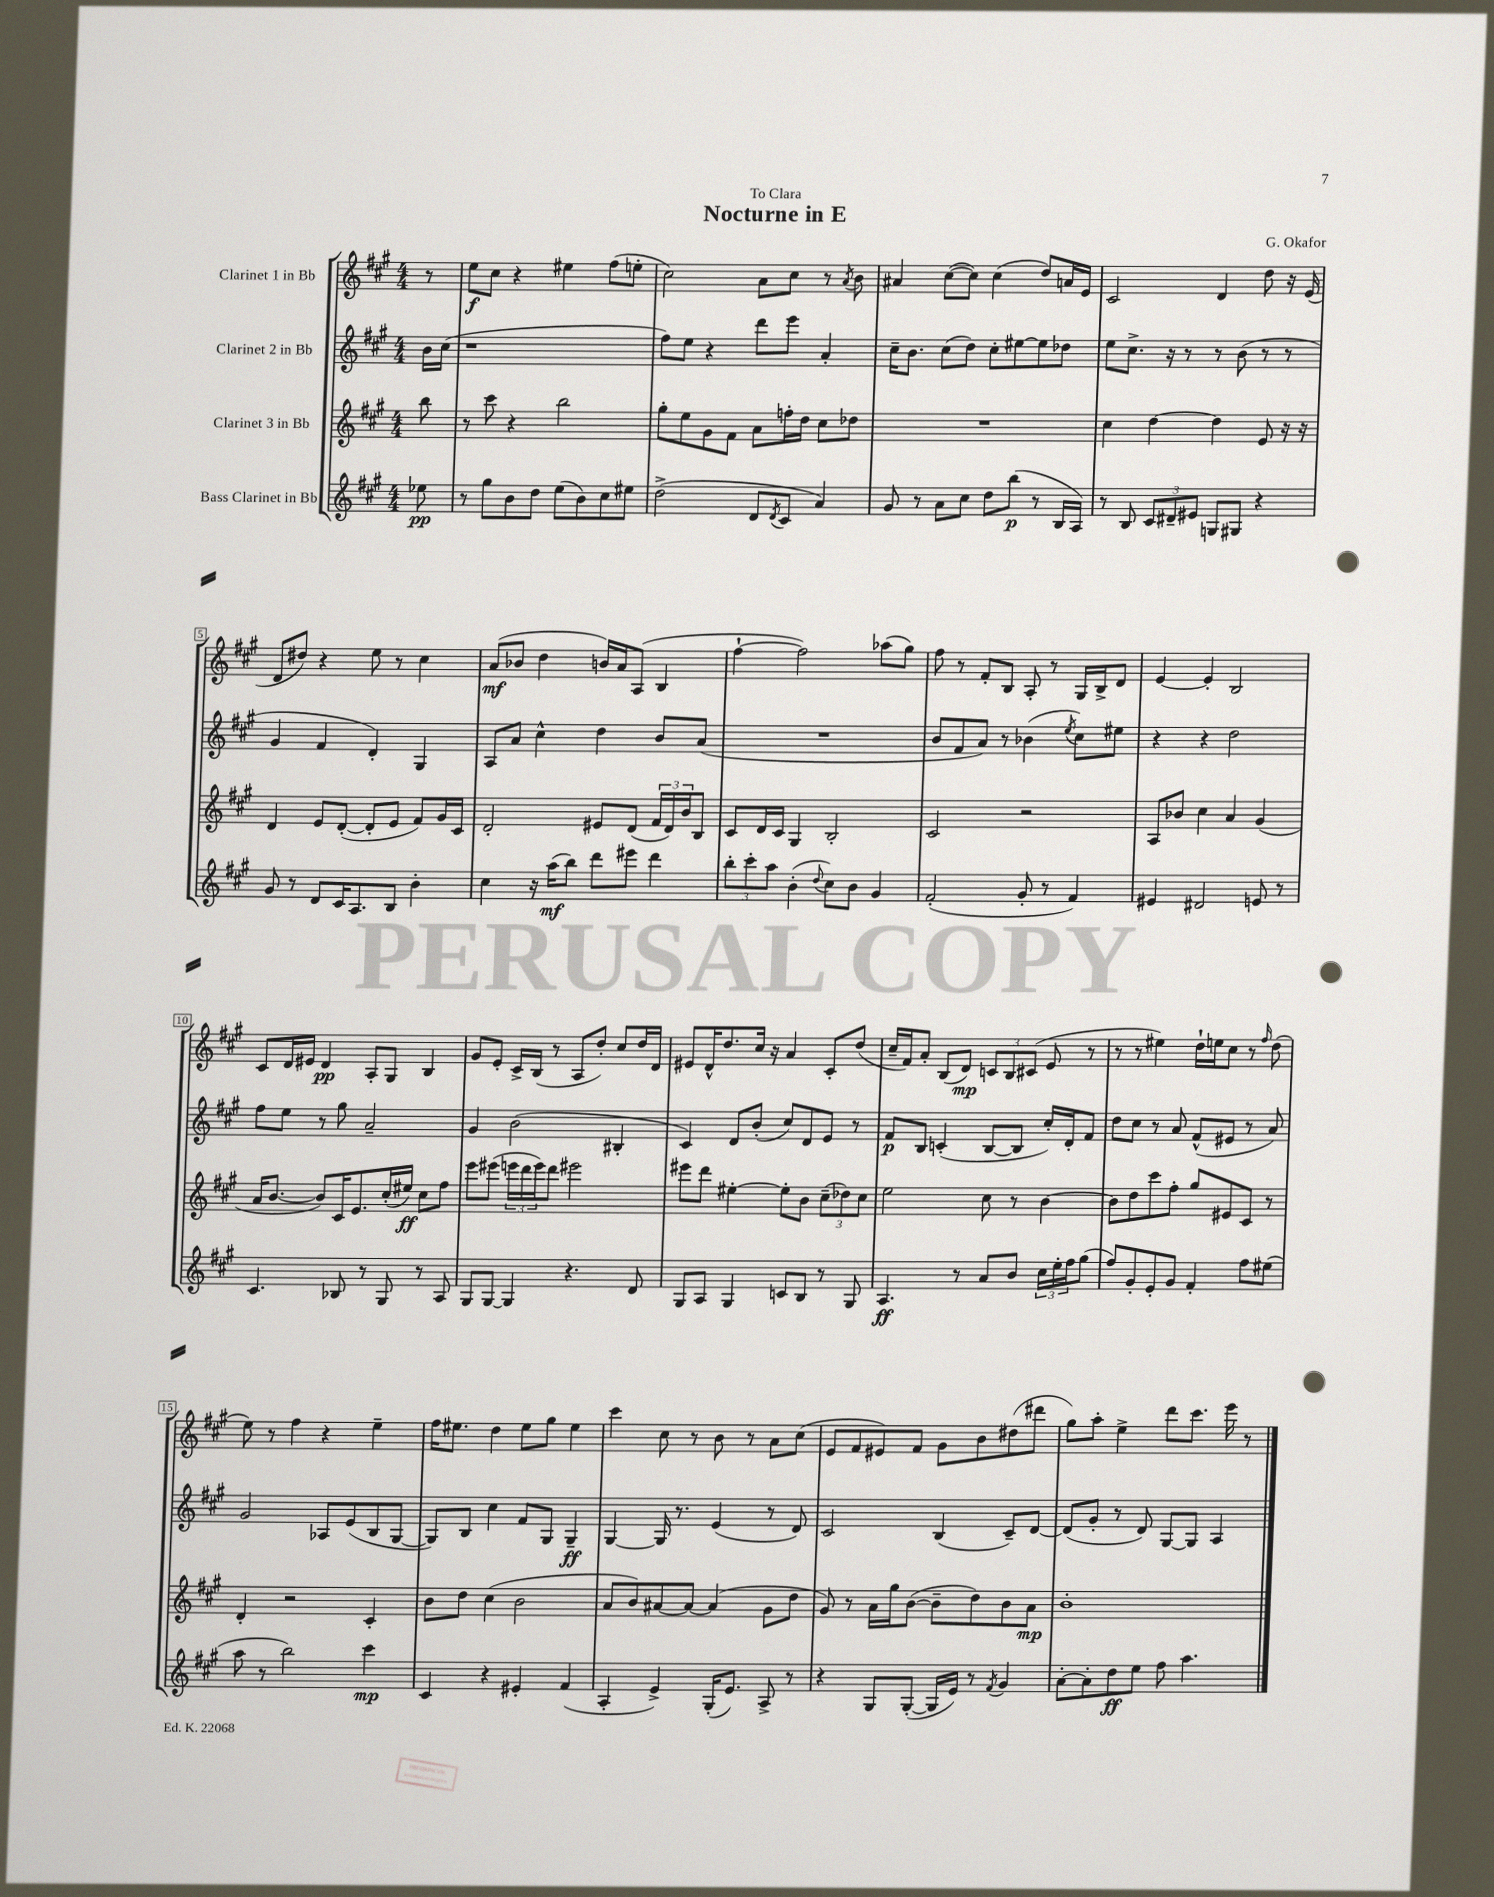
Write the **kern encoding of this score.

**kern	**kern	**kern	**kern
*staff4	*staff3	*staff2	*staff1
*clefG2	*clefG2	*clefG2	*clefG2
*k[f#c#g#]	*k[f#c#g#]	*k[f#c#g#]	*k[f#c#g#]
*M4/4	*M4/4	*M4/4	*M4/4
8ee-	8bb	16b	8r
.	.	(16cc#	.
=	=	=	=
8r	8r	1r	8ee
8gg#	8ccc#	.	8cc#
8b	4r	.	4r
8dd	.	.	.
(8ee	2bb	.	4ee#
8b)	.	.	.
8cc#	.	.	(8ff#
8ee#	.	.	8ee'
=	=	=	=
(2dd^	8gg#'	8ff#)	2cc#)
.	8ee	8ee	.
.	8g#	4r	.
.	8f#	.	.
8d	8a	8ddd	8a
8qd	.	.	.
8c#	16ff'	8eee	8cc#
.	16dd	.	.
4a)	8cc#	4a'	8r
.	.	.	8qa
.	8dd-	.	8b
=	=	=	=
8g#	1r	16cc#~	4a#
.	.	8.b	.
8r	.	.	.
8a	.	(8cc#	([8cc#
8cc#	.	8dd)	8cc#])
8dd	.	8cc#'	(4cc#
(8bb	.	[8ee#	.
8r	.	8ee#]	8dd)
16B	.	8dd-	16a
16A)	.	.	16e
=	=	=	=
8r	4cc#	8ee	2c#
8B	.	8.cc#^	.
12c#	[4dd	.	.
.	.	16r	.
12d#~	.	.	.
.	.	8r	.
12e#	.	.	.
8G	4dd]	8r	4d
8G#	.	(8b	.
4r	8e	8r	8dd
.	16r	8r	16r
.	16r	.	(16e
=	=	=	=
8g#	4d	4g#	8d
8r	.	.	8dd#)
8d	8e	4f#	4r
16c#	([8d'	.	.
8.A	.	.	.
.	8d']	4d')	8ee
8B	8e	.	8r
4b'	8f#)	4G#	4cc#
.	16g#	.	.
.	16c#	.	.
=	=	=	=
4cc#	2d'	8A	(8a
.	.	8a	8b-
16r	.	4cc#^^	4dd
(16aa	.	.	.
8bb)	.	.	.
8ddd	8e#	4dd	16b)
.	.	.	16a
8eee#	(8d	.	(8A
4ddd	24f#	8b	4B
.	24d)	.	.
.	24b	.	.
.	8B	(8a	.
=	=	=	=
12bb'	8c#	1r	[4ff#`
12ccc#'	.	.	.
.	16d	.	.
12aa	.	.	.
.	16c#	.	.
(4b'	4G#	.	2ff#])
8qqdd	.	.	.
8cc#)	2B'	.	.
8b	.	.	.
4g#	.	.	(8aa-
.	.	.	8gg#)
=	=	=	=
(2f#'	2c#	8b	8ff#
.	.	8f#	8r
.	.	8a)	8f#'
.	.	8r	8B
8g#'	2r	(4b-	8A'
8r	.	.	8r
.	.	8qee	.
4f#)	.	8cc#)	16G#
.	.	.	16B^
.	.	8ee#	8d
=	=	=	=
4e#	8A	4r	[4e
.	8b-	.	.
2d#	4cc#	4r	4e']
.	4a	2dd	2B
8e	(4g#	.	.
8r	.	.	.
=	=	=	=
4.c#	16a	8ff#	8c#
.	[8.b	.	.
.	.	8ee	16d
.	.	.	16e#
.	8b])	8r	4d
8B-	16c#	8gg#	.
.	8.e	.	.
8r	.	2a~	8A'
8G#	(16cc#'	.	8G#
.	16ee#)	.	.
8r	8cc#	.	4B
8A	8ff#	.	.
=	=	=	=
8G#	8eee	4g#	8g#
[8G#	(8eee#	.	8e'
4G#]	24eee	(2b	16c#^
.	24ddd	.	.
.	.	.	(16B
.	24eee)	.	.
.	8ddd	.	8r
4.r	2eee#	.	8A
.	.	.	8dd')
.	.	4B#'	8cc#
8d	.	.	16dd
.	.	.	16d
=	=	=	=
8G#	8eee#	4c#)	8e#
8A	8ddd	.	16d^^
.	.	.	8.dd
4G#	[4ee#'	8d	.
.	.	(8b'	16cc#
.	.	.	16r
8c	8ee#']	8cc#)	4a
8B	8b	8d	.
8r	(12cc#~	8e	8c#'
.	12dd-)	.	.
8G#	.	8r	(8dd
.	12cc#	.	.
=	=	=	=
4.A	2ee	8f#	16cc#~
.	.	.	16f#)
.	.	8B	8a'
.	.	(4c'	(8B
8r	.	.	8d)
8a	8cc#	[8B	12c
.	.	.	12B
8b	8r	8B]	.
.	.	.	(12c#
24cc#	[4b	16cc#')	8e
24ee'	.	.	.
.	.	16d'	.
24ff#	.	.	.
(8gg#	.	8f#	8r
=	=	=	=
8ff#)	8b]	8dd	8r
8g#'	8dd	8cc#	8r
8e'	8ccc#	8r	4ee#)
8g#	8ff#'	8a	.
4f#'	8gg#	(8f#^^	16dd`
.	.	.	16ee
.	8e#	8e#	8cc#
8ff#	8c#	8r	8r
.	.	.	16qqff#
(8ee#	8r	8a)	(8dd
=	=	=	=
8aa	4d'	2g#	8ee)
8r	.	.	8r
2bb)	2r	.	4ff#
.	.	8A-	4r
.	.	(8e	.
4ccc#	4c#'	8B	4ee~
.	.	[8G#	.
=	=	=	=
4c#	8b	8G#])	16ff#
.	.	.	8.ee#
.	8dd	8B	.
4r	(4cc#	4cc#	4dd
4e#'	2b	8f#	8ee#
.	.	8G#	8gg#
(4f#	.	4G#~	4ee#
=	=	=	=
4A'	8a	[4G#	4ccc#
.	8b)	.	.
4e^)	[8a#	16G#]	8cc#
.	.	8.r	.
.	8a#_	.	8r
(16G#'	(4a#]	(4e	8b
8.e)	.	.	.
.	.	.	8r
8A^	8g#	8r	8a
8r	8dd	8d)	(8cc#
=	=	=	=
4r	8g#)	2c#	8e
.	8r	.	8f#
8G#	16a	.	8e#)
.	16gg#	.	.
([8G#'	([8b	.	8f#
16G#]	8b~]	(4B	8g#
16e)	.	.	.
8r	8dd)	.	8b
8qf#	.	.	.
4g#	8b	8c#~)	(8dd#
.	8a	[8d	8ddd#
=	=	=	=
[8a'	1b'	(8d]	8gg#)
8a']	.	8g#'	8aa'
8dd	.	8r	4ee^
8ee	.	8d)	.
8ff#	.	[8G#	8ddd
4.aa	.	8G#]	8.ccc#
.	.	4A	.
.	.	.	16eee
.	.	.	8r
==	==	==	==
*-	*-	*-	*-
